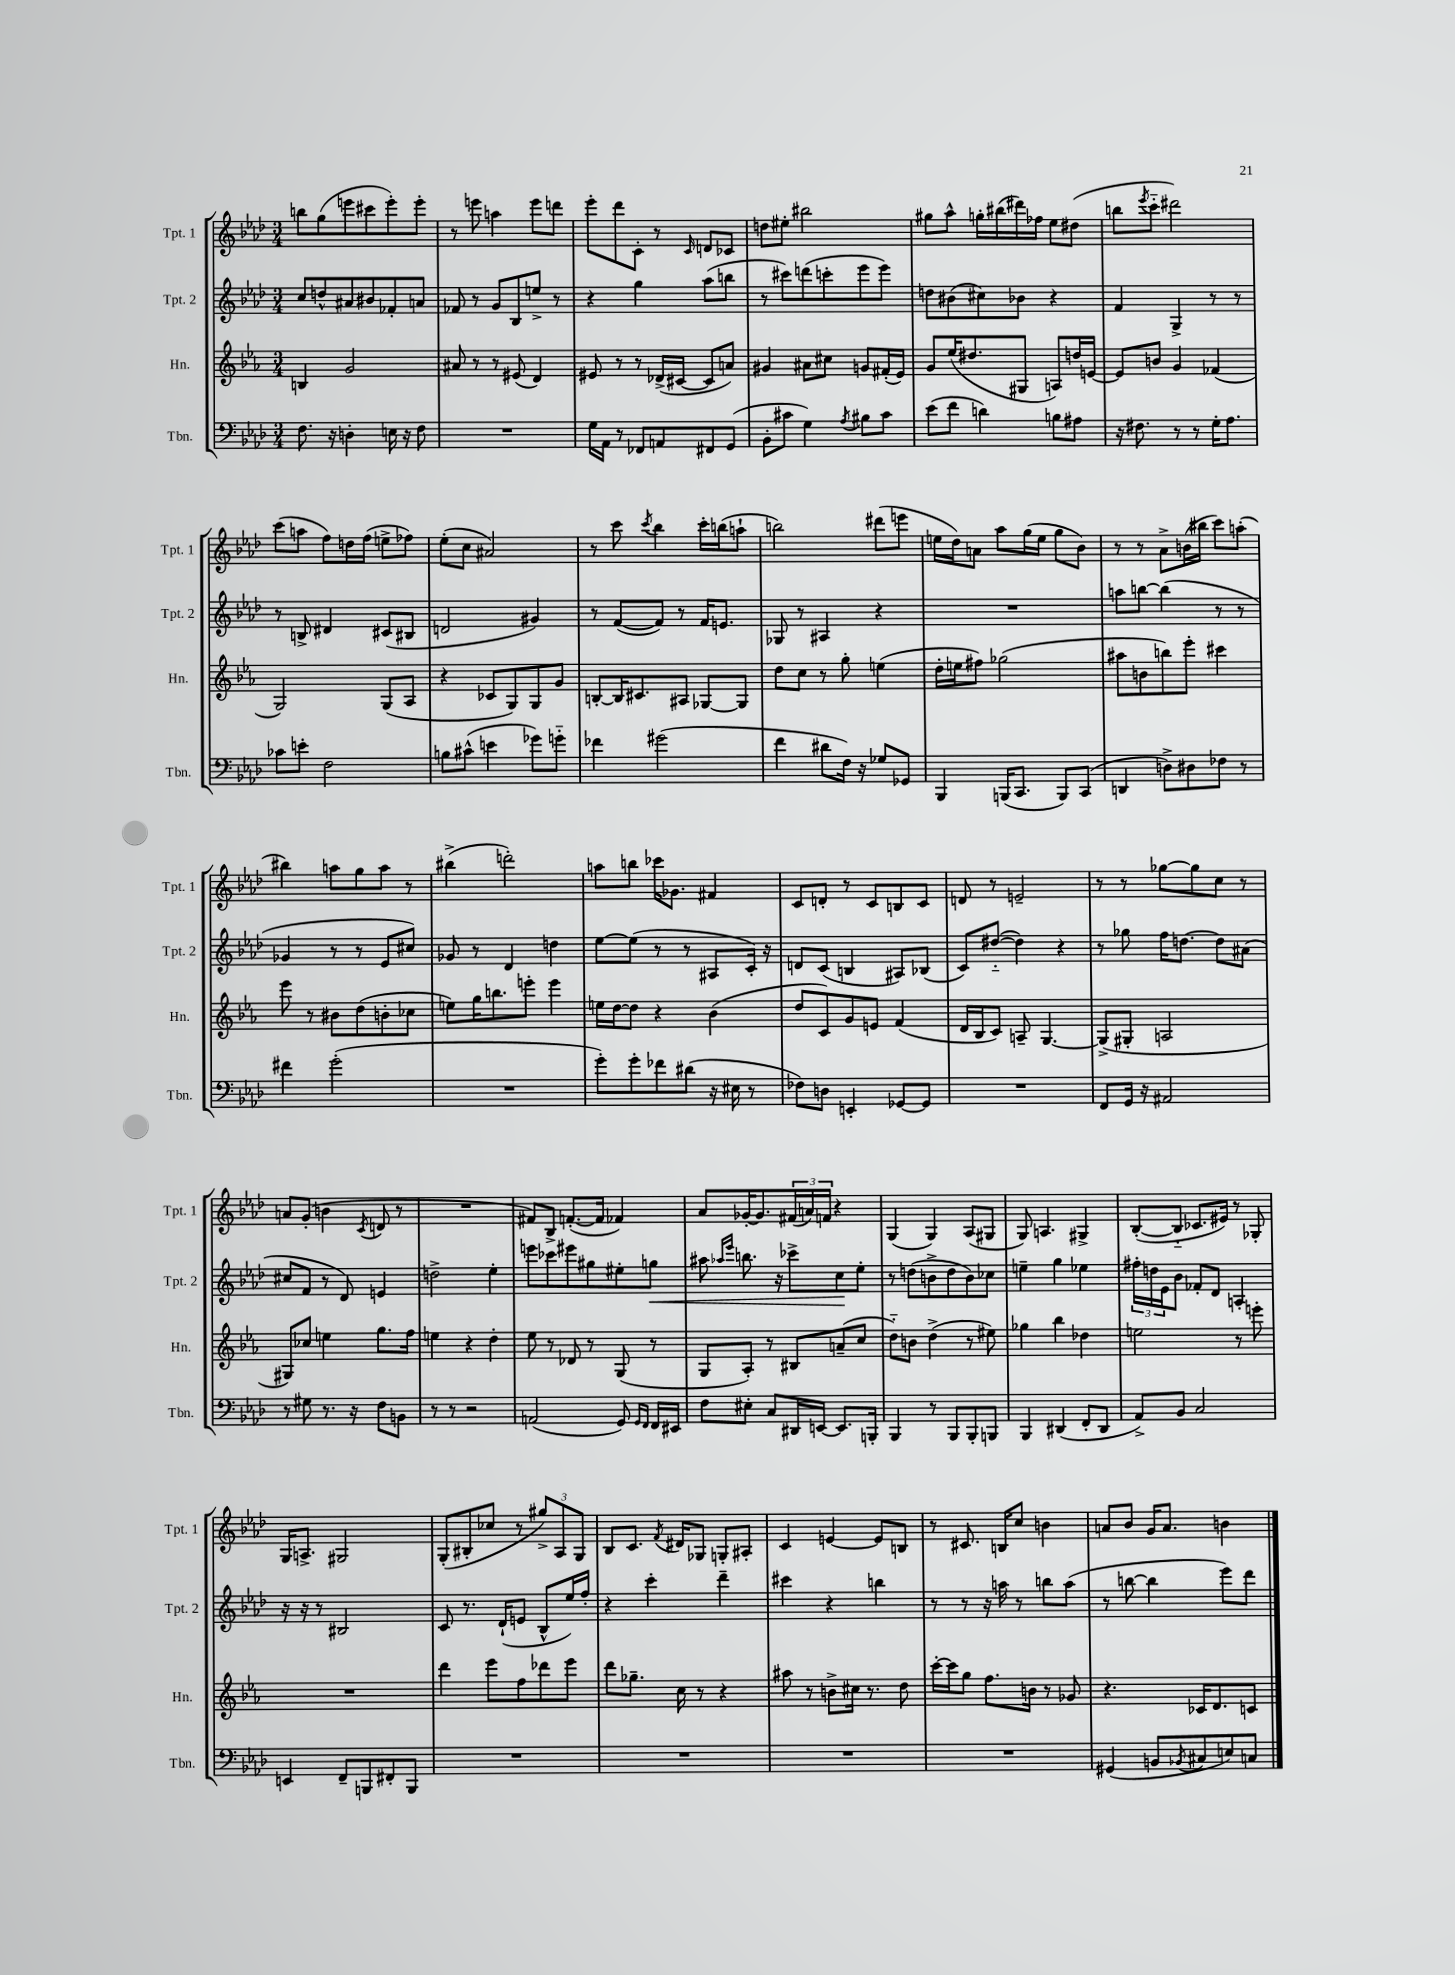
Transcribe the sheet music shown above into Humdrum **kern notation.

**kern	**kern	**kern	**dynam	**kern
*part4	*part3	*part2	*part2	*part1
*staff4	*staff3	*staff2	*staff2	*staff1
*I"Tbn.	*I"Hn.	*I"Tpt. 2	*	*I"Tpt. 1
*I'Tbn.	*I'Hn.	*I'Tpt. 2	*	*I'Tpt. 1
*clefF4	*clefG2	*clefG2	*	*clefG2
*k[b-e-a-d-]	*k[b-e-a-]	*k[b-e-a-d-]	*	*k[b-e-a-d-]
*M3/4	*M3/4	*M3/4	*	*M3/4
=15	=15	=15	=15	=15
8.F\	4Bn/	8cc/L	.	8bbn\L
.	.	8ddn^^/	.	(8gg\
16r	.	.	.	.
4Dn'\	2g/	8a#X/	.	8eeen\
.	.	8b#X/	.	8ccc#X\
16En\	.	8f-X'/	.	8eee'\)
16r	.	.	.	.
8F\	.	8an/J	.	8eee'\J
=16	=16	=16	=16	=16
2.r	8a#X/	8f-X/	.	8r
.	8r	8r	.	8eeen\
.	8r	8g/L	.	4aan\
.	(8e#X/	8B-/	.	.
.	4d/)	8een^/J	.	8eee\L
.	.	8r	.	8dddn\J
=17	=17	=17	=17	=17
16G\LL	8e#X/	4r	.	8eee-'\L
16AA-\JJ	.	.	.	.
8r	8r	.	.	8ddd-\
8FF-X/L	8r	4gg\	.	8c'\J
8AAn/	(16d-X^/LL	.	.	8r
.	[16c#X/JJ	.	.	.
.	.	.	.	16qqc/
8FF#X/	8c#/L]	(8aa-\L	.	8dn/L
(8GG/J	8an/J)	8bbn\J	.	8c-X/J
=18	=18	=18	=18	=18
8BB-'\L	4g#X/	8r	.	8ddn\L
8c#X\J	.	8ccc#X\L)	.	8ee#X'\J
4G\)	8a#X\L	(8dddn\	.	2bb#X\
.	8cc#X\J	8cccn'\	.	.
8qA-/	.	.	.	.
8B#X\L	8gn/L	8eee-\	.	.
8c#\J	(16f#X'/L	8eee-\J)	.	.
.	16e-/JJ)	.	.	.
=19	=19	=19	=19	=19
(8e-\L	8g/L	8ddn\L	.	8gg#X\L
8f\J	(16ee-/K	(8b#X\	.	8aa-^^\J
.	8.dd#X/	.	.	.
4dn\)	.	8cc#X\)	.	16ggn'\LL
.	.	.	.	(16bb#X\
.	8G#X/J	8b-X\J	.	16ddd#X\)
.	.	.	.	16ff-X\JJ
8Bn\L	8An/L)	4r	.	8ee-\L
8A#X\J	16ddn/L	.	.	(8dd#X\J
.	[16en/JJ	.	.	.
=20	=20	=20	=20	=20
16r	8e/L]	4f/	.	8bbn\L
8.F#X\	.	.	.	.
.	.	.	.	8qeee-/
.	8bn/J	.	.	8ccc\J
8r	4g/	4G^/	.	2ddd#X\)
8r	.	.	.	.
16G'\KL	(4f-X/	8r	.	.
8.A-\J	.	.	.	.
.	.	8r	.	.
!!LO:LB:g=z
=21	=21	=21	=21	=21
8c-X\L	2G/)	8r	.	(8ccc\L
8en'\J	.	8Bn^/	.	8aan\J
2F\	.	4d#X/	.	8ff\L)
.	.	.	.	16ddn\L
.	.	.	.	(16ff\JJ
.	(8G/L	(8c#X/L	.	8een^\L
.	8A-/J	8B#X/J	.	8ff-X\J)
=22	=22	=22	=22	=22
8Bn\L	4r	2dn/	.	(8ee-'\L
(8c#X^^\J	.	.	.	8cc\J
4en\	8c-X/L	.	.	2a#X/)
.	8G/)	.	.	.
8g-X\L)	8G/	4g#X/)	.	.
8gn\J	8g/J	.	.	.
=23	=23	=23	=23	=23
4f-X\	[8Bn'/L	8r	.	8r
.	16B/K]	([8f/L	.	8ccc\
.	8.c#X/	.	.	.
.	.	.	.	8qccc/
(2g#X\	.	8f/J])	.	4bb-\
.	8A#X/J	8r	.	.
.	[8G-X/L	16f/KL	.	16ccc'\LL
.	.	8.en/J	.	(16bbn\J
.	8G-/J]	.	.	8aan`\J
=24	=24	=24	=24	=24
4f\	8dd\L	8G-X/	.	2bbn\)
.	8cc\J	8r	.	.
8d#X\L	8r	4A#X/	.	.
16F\Jk)	8gg'\	.	.	.
16r	.	.	.	.
8G-X/L	(4een\	4r	.	(8ddd#X\L
8GG-X/J	.	.	.	8eeen\J
=25	=25	=25	=25	=25
4BBB-/	16dd'\LL	2.r	.	16een\LL
.	16een\J	.	.	16dd-\J)
.	8ff#X\J)	.	.	8an\J
(16BBBn/KL	(2gg-X\	.	.	8aa-\L
8.CC/J	.	.	.	.
.	.	.	.	(16gg\L
.	.	.	.	16ee\JJ
8BBB/L)	.	.	.	8gg\L
(8CC/J	.	.	.	8b-\J)
=26	=26	=26	=26	=26
4DDn/	8aa#X\L	8aan\L	.	8r
.	8bn\	[8bbn\J	.	8r
8Dn^\L)	8bbn\)	(4bb\]	.	8a-^\L
8D#X\	8eee-'\J	.	.	(16bn\L
.	.	.	.	16bb#X\JJ
8F-X\J	4ccc#X\	8r	.	8ccc\L)
8r	.	8r	.	(8aan'\J
!!LO:LB:g=z
=27	=27	=27	=27	=27
4f#X\	8eee-\	4g-X/	.	4bb#X\)
.	8r	.	.	.
(2g'\	8b#X\L	8r	.	8aan\L
.	(8dd\	8r	.	8gg\
.	8bn'\	8e-/L	.	8aa\J
.	8cc-X\J	8cc#X/J)	.	8r
=28	=28	=28	=28	=28
2.r	8een\L)	8g-X/	.	(4bb#X^\
.	16gg\K	8r	.	.
.	8.bbn\	.	.	.
.	.	4d-/	.	2dddn'\)
.	8eeen'\J	.	.	.
.	4eee\	4ddn\	.	.
=29	=29	=29	=29	=29
8g'\L)	16een\LL	[8ee-\L	.	8aan\L
.	[16dd\J	.	.	.
8g'\	8dd\J]	(8ee-\J]	.	8bbn\J
8f-X\	4r	8r	.	16ccc-X\KL
.	.	.	.	8.g-X\J
(8d#X\J	.	8r	.	.
16r	(4b-\	8A#X/L	.	4f#X/
16E#X\	.	.	.	.
8r	.	16c'/Jk)	.	.
.	.	16r	.	.
=30	=30	=30	=30	=30
8F-X\L)	8dd/L	8dn/L	.	8c/L
8Dn\J	8c/)	(8c/J	.	8dn'/J
4EEn'/	8g/	4Bn/	.	8r
.	8en/J	.	.	8c/L
[8GG-X/L	(4f/	8A#X/L)	.	8Bn/
8GG-/J]	.	(8B-X/J	.	8c/J
=31	=31	=31	=31	=31
2.r	16d/LL	8c/L)	.	8dn/
.	16B-/J	.	.	.
.	8c/J)	([8dd#X/J	.	8r
.	8An~/	4dd#\])	.	2en~/
.	[4.G/	.	.	.
.	.	4r	.	.
=32	=32	=32	=32	=32
8FF/L	(8G^/L]	8r	.	8r
16GG/Jk	8G#X'/J	8gg-X\	.	8r
16r	.	.	.	.
2AA#X/	2An/	16ff\KL	.	[8gg-X\L
.	.	[8.ddn\J	.	.
.	.	.	.	8gg-\]
.	.	8dd\L]	.	8cc\J
.	.	(8a#X\J	.	8r
!!LO:LB:g=z
=33	=33	=33	=33	=33
8r	8G#X/L)	8cc#X/L	.	8an/L
8G#X\	8cc-X/J	8f/J	.	(8g'/J
8.r	4een\	8r	.	4bn\
.	.	8d-/)	.	.
16r	.	.	.	.
.	.	.	.	8qc/
8F\L	8.gg\L	4en/	.	8dn/
8BBn\J	.	.	.	8r
.	16ff\Jk	.	.	.
=34	=34	=34	=34	=34
8r	4een\	2ddn^\	.	2.r
8r	.	.	.	.
2r	4r	.	.	.
.	4dd'\	4ee-'\	.	.
=35	=35	=35	=35	=35
(2AAn/	8ee-\	8eeen\L	.	8f#X/L)
.	8r	8ccc-X\	.	8B-^/J
.	8d-X/	8eee#X\	.	([8.fn'/L
.	8r	8gg#X\	.	.
.	.	.	.	16f/Jk]
8GG/)	(8G/	8ee#X'\	.	4f-X/)
16qqGG/LL	.	.	.	.
16qqFF/JJ	.	.	.	.
!	!	!	!LO:HP:b	!
16FF/LL	8r	8ggn\J	<	.
16EE#X/JJ	.	.	.	.
=36	=36	=36	=36	=36
8F\L	8G/L	8aa#X\	.	8a-/L
.	.	16qqaa-X/LL	.	.
.	.	16qqeee-/JJ	.	.
8E#X'\J	8A-'/J)	8.bbn\	.	[16g-X'/K
.	.	.	.	8.g-/]
8C/L	8r	.	.	.
.	.	16r	.	.
16DD#X/L	8B#X/L	8ccc-X^\L	.	(24f#X/L
.	.	.	.	24an/)
[16EEn/JJ	.	.	.	.
.	.	.	.	24fn/JJ
8.EE/L]	(8an~/	8cc\	.	4r
.	8cc/J	8ee-'\J	[	.
16BBBn'/Jk	.	.	.	.
=37	=37	=37	=37	=37
4BBB-/	8dd\L)	8r	.	(4G/
.	8bn\J	(8ddn\L	.	.
8r	(4dd^\	8bn^\	.	4G/)
8BBB-/L	.	8dd\	.	.
8BBB-'/	8r	8b\)	.	(8A-/L
8BBBn/J	8ee#X\)	8cc-X\J	.	8G#X/J
=38	=38	=38	=38	=38
4BBB-/	4gg-X\	4een~\	.	8G/)
.	.	.	.	4.An/
(4DD#X/	4bb-\	4gg\	.	.
8FF'/L	4dd-X\	4ee-X\	.	4G#X^/
8DD#/J	.	.	.	.
=39	=39	=39	=39	=39
8AA-^/L)	2een\	24ff#X'\LL	.	([8B-'/L
.	.	24ddn\	.	.
.	.	24e-\J	.	.
8BB-/J	.	8b-\J	.	8B-/J]
2C/	.	8f-X'/L	.	8.c-X/L
.	.	8d-/J	.	.
.	.	.	.	16e#X/Jk)
.	8r	4An'/	.	8r
.	8eeen'\	.	.	8G-X'/
!!LO:LB:g=z
=40	=40	=40	=40	=40
4EEn/	2.r	16r	.	16G/KL
.	.	16r	.	8.An^/J
.	.	8r	.	.
8FF~/L	.	2B#X/	.	2G#X/
8BBBn/	.	.	.	.
8FF#X'/	.	.	.	.
8BBB/J	.	.	.	.
=41	=41	=41	=41	=41
2.r	4ddd\	8c/	.	(8G'/L
.	.	8.r	.	8B#X'/
.	8eee-\L	.	.	8cc-X/J
.	.	(16d-`/KL	.	.
.	8ff\	8en/J	.	8r
.	8ddd-X\	8B-^^/L	.	12gg#X^/L)
.	.	.	.	12A-/
.	8eee-\J	16ee-/L)	.	.
.	.	.	.	12G/J
.	.	16ff'/JJ	.	.
=42	=42	=42	=42	=42
2.r	8ddd\L	4r	.	8B-/L
.	8.gg-X~\J	.	.	8.c/J
.	.	4ccc'\	.	.
.	.	.	.	8qf/
.	16cc\	.	.	16d#X/KL
.	8r	.	.	8G-X/J
.	4r	4ddd-~\	.	8Gn'/L
.	.	.	.	8A#X'/J
=43	=43	=43	=43	=43
2.r	8aa#X\	4ccc#X\	.	4c/
.	8r	.	.	.
.	8bn^\L	4r	.	[4en/
.	16cc#X\Jk	.	.	.
.	8.r	.	.	.
.	.	4bbn\	.	8e/L]
.	8dd\	.	.	8Bn/J
=44	=44	=44	=44	=44
2.r	[16ccc'\LL	8r	.	8r
.	16ccc\J]	.	.	.
.	8gg\J	8r	.	8.c#X/
.	8.ff\L	16r	.	.
.	.	16aan\	.	16Bn/KL
.	.	8r	.	8cc/J
.	16bn\Jk	.	.	.
.	8r	8bbn\L	.	4bn\
.	8g-X/	(8aa\J	.	.
=45	=45	=45	=45	=45
(4GG#X/	4.r	8r	.	8an/L
.	.	[8bbn\	.	8b-/J
8BBn/L	.	4bb\]	.	16g/KL
.	.	.	.	8.a/J
8qBB-X/	.	.	.	.
8C#X/	16c-X/KL	.	.	.
.	8.d/	.	.	.
8En/)	.	8eee-\L)	.	4bn\
8Cn/J	8cn/J	8ddd-\J	.	.
==	==	==	==	==
*-	*-	*-	*-	*-
